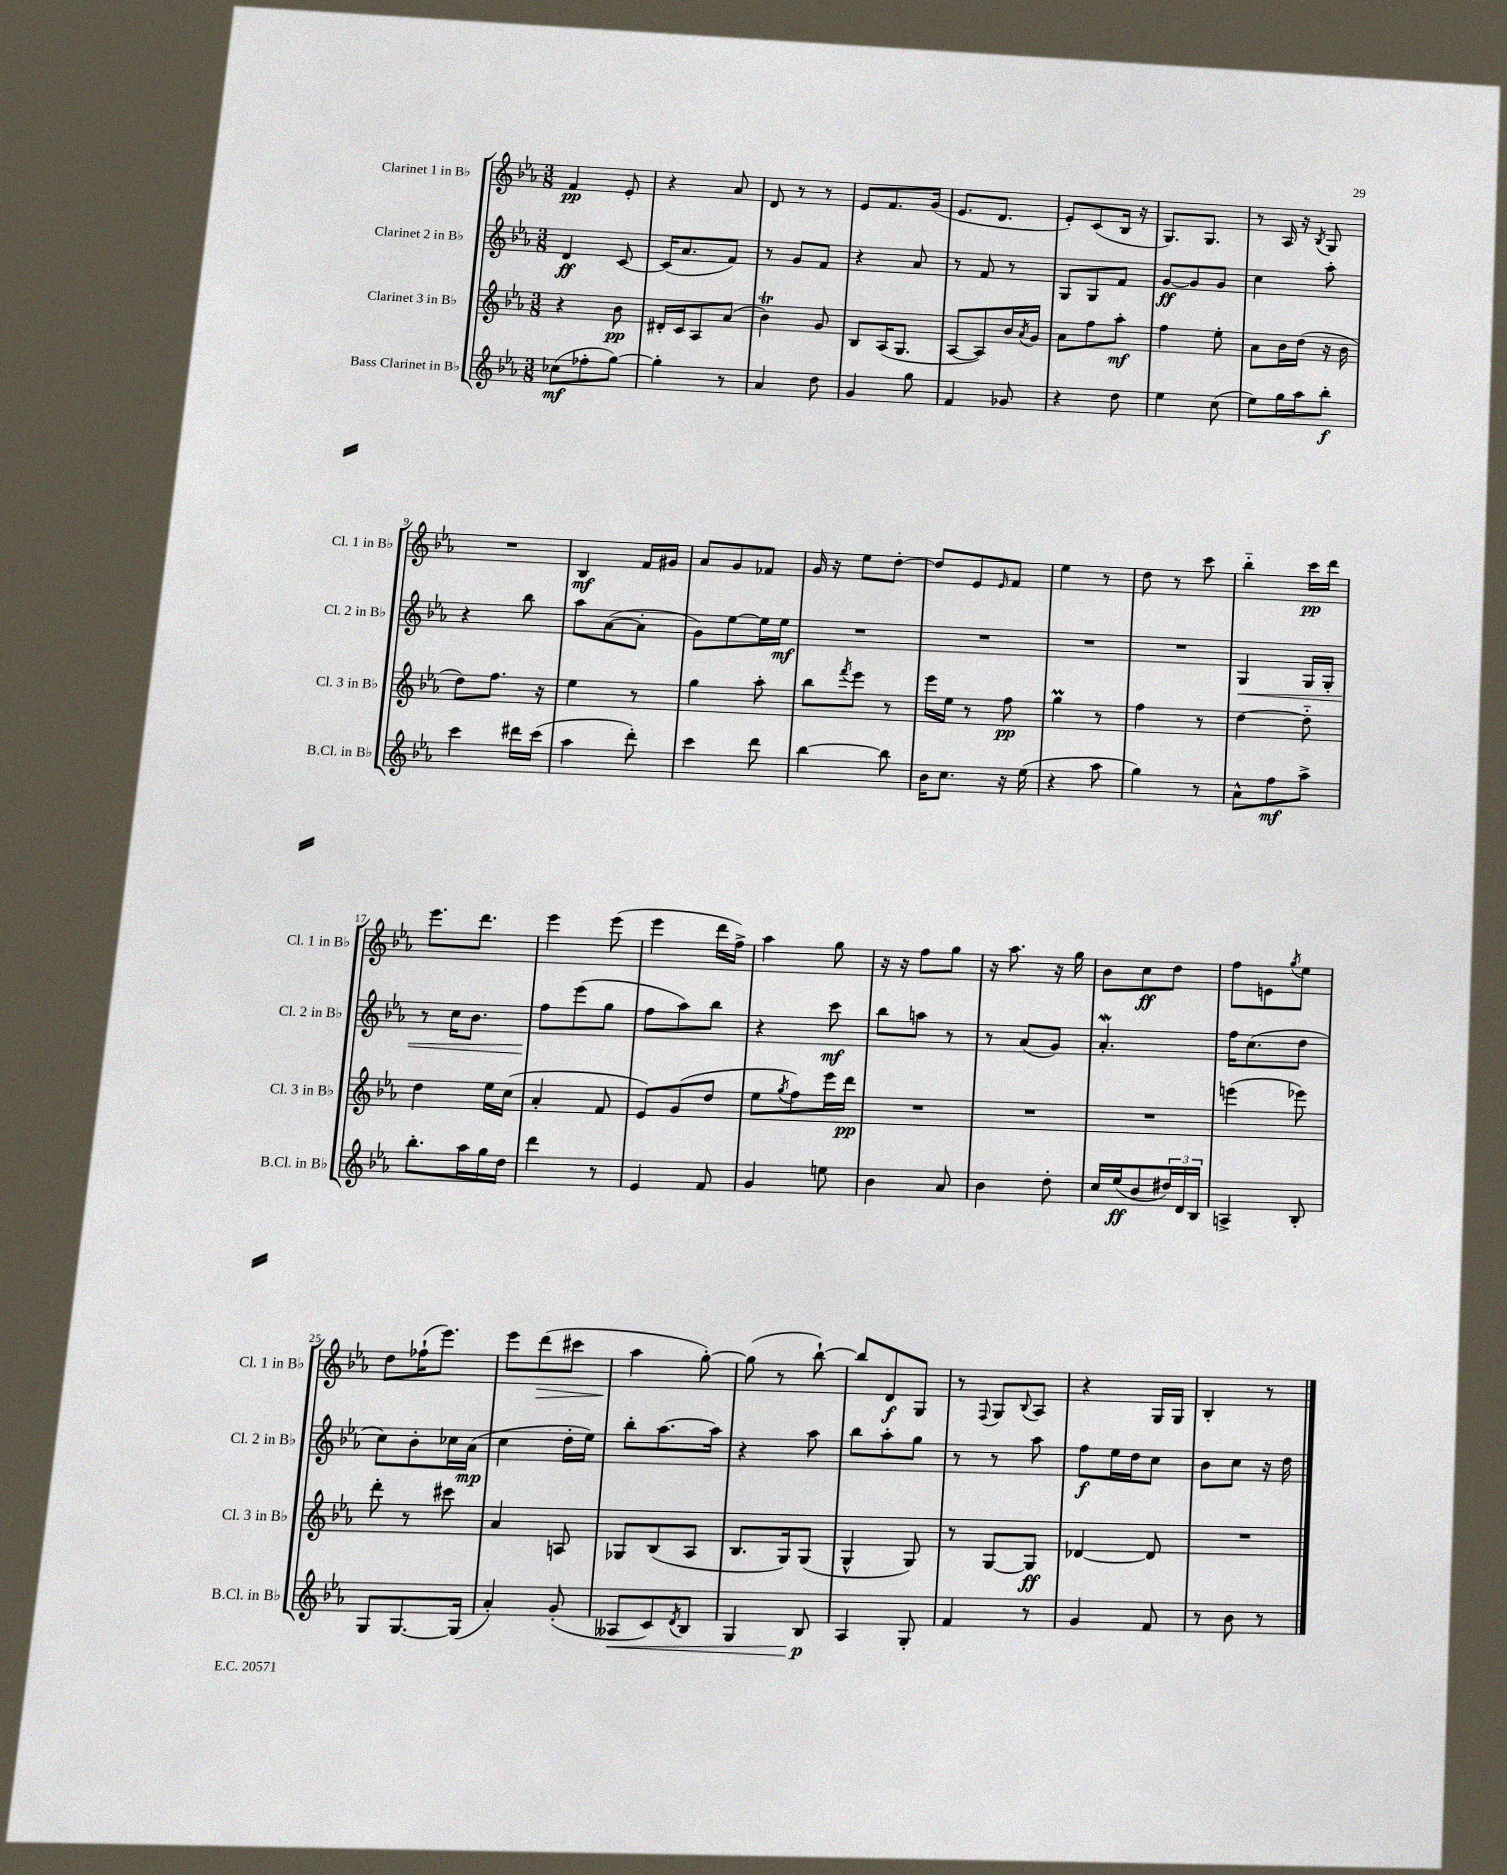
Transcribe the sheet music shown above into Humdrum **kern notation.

**kern	**dynam	**kern	**dynam	**kern	**dynam	**kern	**dynam
*part4	*part4	*part3	*part3	*part2	*part2	*part1	*part1
*staff4	*staff4	*staff3	*staff3	*staff2	*staff2	*staff1	*staff1
*I"Bass Clarinet in B♭	*	*I"Clarinet 3 in B♭	*	*I"Clarinet 2 in B♭	*	*I"Clarinet 1 in B♭	*
*I'B.Cl. in B♭	*	*I'Cl. 3 in B♭	*	*I'Cl. 2 in B♭	*	*I'Cl. 1 in B♭	*
*clefG2	*	*clefG2	*	*clefG2	*	*clefG2	*
*k[b-e-a-]	*	*k[b-e-a-]	*	*k[b-e-a-]	*	*k[b-e-a-]	*
*M3/8	*	*M3/8	*	*M3/8	*	*M3/8	*
=1	=1	=1	=1	=1	=1	=1	=1
(8cc-X\L	mf	4r	.	4d/	ff	4f/	pp
8ff-X'\	.	.	.	.	.	.	.
[8gg\J)	.	8b-\	pp	[8c/	.	8e-'/	.
=2	=2	=2	=2	=2	=2	=2	=2
4gg'\]	.	16d#X'/LL	.	(16c/KL]	.	4r	.
.	.	16c/J	.	8.a-/	.	.	.
.	.	8A-/	.	.	.	.	.
8r	.	(8a-/J	.	8f/J)	.	8a-/	.
=3	=3	=3	=3	=3	=3	=3	=3
4a-/	.	4b-T\)	.	8r	.	8d/	.
.	.	.	.	8g/L	.	8r	.
8dd\	.	8g/	.	8f/J	.	8r	.
=4	=4	=4	=4	=4	=4	=4	=4
4g/	.	8B-/L	.	4r	.	8e-/L	.
.	.	(16A-/K	.	.	.	8.f/	.
.	.	8.G/J	.	.	.	.	.
8gg\	.	.	.	8a-/	.	.	.
.	.	.	.	.	.	(16g/Jk	.
=5	=5	=5	=5	=5	=5	=5	=5
4f/	.	[8A-/L	.	8r	.	8.e-/L	.
.	.	8A-/])	.	8f/	.	.	.
.	.	.	.	.	.	8.d/J	.
8g-X/	.	16b-/L	.	8r	.	.	.
.	.	8qa-/	.	.	.	.	.
.	.	16g/JJ	.	.	.	.	.
=6	=6	=6	=6	=6	=6	=6	=6
4r	.	8a-\L	.	8G/L	.	8e-'/L)	.
.	.	8ff\	.	8G/	.	(8c/	.
8dd\	.	8aa-'\J	mf	8f/J	.	16B-/Jk	.
.	.	.	.	.	.	16r	.
=7	=7	=7	=7	=7	=7	=7	=7
4ee-\	.	4ff\	.	[8g/L	ff	8.G/L)	.
.	.	.	.	8g/]	.	.	.
.	.	.	.	.	.	8.G/J	.
(8cc\	.	8ee-'\	.	8g/J	.	.	.
=8	=8	=8	=8	=8	=8	=8	=8
8ee-\L)	.	8a-\L	.	4cc\	.	8r	.
16gg\L	.	16b-\L	.	.	.	16A-/	.
16aa-\J	.	(16dd\JJ	.	.	.	16r	.
.	.	.	.	.	.	8qB-/	.
8bb-'\J	f	16r	.	8aa-'\	.	8G/	.
.	.	16b-\	.	.	.	.	.
!!LO:LB:g=z
=9	=9	=9	=9	=9	=9	=9	=9
4ccc\	.	8dd\L)	.	4r	.	4.r	.
.	.	8.ff\J	.	.	.	.	.
16ddd#X\LL	.	.	.	8bb-\	.	.	.
(16ccc\JJ	.	16r	.	.	.	.	.
=10	=10	=10	=10	=10	=10	=10	=10
4aa-\	.	4ee-\	.	8aa-\L	.	4B-/	mf
.	.	.	.	([8a-\	.	.	.
8ddd'\)	.	8r	.	8a-'\J]	.	16f/LL	.
.	.	.	.	.	.	16g#X/JJ	.
=11	=11	=11	=11	=11	=11	=11	=11
4ccc\	.	4gg\	.	8g\L)	.	8a-/L	.
.	.	.	.	[8ee-\	.	8g/	.
8ddd\	.	8aa-'\	.	16ee-\L]	.	8f-X/J	.
.	.	.	.	16ee-\JJ	mf	.	.
=12	=12	=12	=12	=12	=12	=12	=12
[4bb-\	.	8bb-\L	.	4.r	.	16g/	.
.	.	.	.	.	.	16r	.
.	.	8qfff/	.	.	.	.	.
.	.	8eee-\J	.	.	.	8ee-\L	.
8bb-\]	.	8r	.	.	.	[8dd'\J	.
=13	=13	=13	=13	=13	=13	=13	=13
16b-\KL	.	16eee-\LL	.	4.r	.	8dd/L]	.
8.cc\J	.	16ee-\JJ	.	.	.	.	.
.	.	8r	.	.	.	8e-/	.
.	.	.	.	.	.	16qqe-/	.
16r	.	8ff\	pp	.	.	8f/J	.
(16ee-\	.	.	.	.	.	.	.
=14	=14	=14	=14	=14	=14	=14	=14
4r	.	4ggm\	.	4.r	.	4ee-\	.
8aa-\	.	8r	.	.	.	8r	.
=15	=15	=15	=15	=15	=15	=15	=15
4gg\)	.	4ff\	.	4.r	.	8dd\	.
.	.	.	.	.	.	8r	.
8r	.	8r	.	.	.	8ccc\	.
=16	=16	=16	=16	=16	=16	=16	=16
!	!	!	!	!	!LO:HP:b	!	!
8a-^^\L	.	[4dd\	.	4G/	<	4bb-\	.
8ff\	mf	.	.	.	.	.	.
8aa-^\J	.	8dd\]	.	16G/LL	.	16ccc\LL	pp
.	.	.	.	16G'/JJ	.	16ddd\JJ	.
!!LO:LB:g=z
=17	=17	=17	=17	=17	=17	=17	=17
8.bb-'\L	.	4dd\	.	8r	.	8.eee-\L	.
.	.	.	.	16cc\KL	.	.	.
16aa-\L	.	.	.	8.b-\J	.	8.ddd\J	.
16gg\	.	16ee-\LL	.	.	.	.	.
16dd\JJ	.	(16cc\JJ	.	.	.	.	.
=18	=18	=18	=18	=18	=18	=18	=18
4ddd\	.	4a-'/	.	8ff\L	.	4eee-\	.
.	.	.	.	(8eee-\	[	.	.
8r	.	8f/	.	8gg\J	.	(8eee-\	.
=19	=19	=19	=19	=19	=19	=19	=19
4e-/	.	8e-/L)	.	8ff\L	.	4eee-\	.
.	.	(8g/	.	8aa-\)	.	.	.
8f/	.	8dd/J	.	8bb-\J	.	16ddd\LL	.
.	.	.	.	.	.	16ff^\JJ)	.
=20	=20	=20	=20	=20	=20	=20	=20
4g/	.	8ee-\L	.	4r	.	4aa-\	.
.	.	8qgg/	.	.	.	.	.
.	.	8ff\)	.	.	.	.	.
8een\	.	16eee-\L	.	8ccc\	mf	8gg\	.
.	.	16ddd\JJ	pp	.	.	.	.
=21	=21	=21	=21	=21	=21	=21	=21
4b-\	.	4.r	.	8bb-\L	.	16r	.
.	.	.	.	.	.	16r	.
.	.	.	.	8aan\J	.	8ff\L	.
8a-/	.	.	.	8r	.	8gg\J	.
=22	=22	=22	=22	=22	=22	=22	=22
4b-\	.	4.r	.	8r	.	16r	.
.	.	.	.	.	.	8.aa-\	.
.	.	.	.	(8a-/L	.	.	.
8dd'\	.	.	.	8g/J)	.	16r	.
.	.	.	.	.	.	16gg\	.
=23	=23	=23	=23	=23	=23	=23	=23
16cc/LL	.	4.r	.	4.a-w'/	.	8b-\L	.
(16ee-/J	ff	.	.	.	.	.	.
8b-/	.	.	.	.	.	8cc\	ff
24dd#X/L)	.	.	.	.	.	8dd\J	.
24d/	.	.	.	.	.	.	.
24B-/JJ	.	.	.	.	.	.	.
=24	=24	=24	=24	=24	=24	=24	=24
4An^/	.	(4eeen\	.	16ff\KL	.	8ff\L	.
.	.	.	.	(8.cc\	.	.	.
.	.	.	.	.	.	8en\	.
.	.	.	.	.	.	8qgg/	.
8B-'/	.	8eee-X\)	.	8dd\J	.	8ee-\J	.
!!LO:LB:g=z
=25	=25	=25	=25	=25	=25	=25	=25
8G/L	.	8ddd'\	.	8cc\L)	.	8dd\L	.
[8.G/	.	8r	.	8b-'\	.	(16ff-X`\K	.
.	.	.	.	.	.	8.eee-\J)	.
.	.	8ccc#X\	.	16cc-X\L	.	.	.
(16G/Jk]	.	.	.	(16a-\JJ	mp	.	.
=26	=26	=26	=26	=26	=26	=26	=26
4a-'/)	.	4a-/	.	4cc\	.	8eee-\L	.
!	!	!	!	!	!	!	!LO:HP:b
.	.	.	.	.	.	(8ddd\	>
(8g'/	.	8An/	.	16dd'\LL	.	8ccc#X\J	.
.	.	.	.	16ee-\JJ)	.	.	.
=27	=27	=27	=27	=27	=27	=27	=27
!	!LO:HP:b	!	!	!	!	!	!
8A--X/L	<	8G-X/L	.	8bb-'\L	.	4aa-\	.
8c/)	.	(8B-/	.	[8.aa-\	.	.	.
8qd/	.	.	.	.	.	.	.
8B-/J	.	8A-/J	.	.	.	[8gg'\)	]
.	.	.	.	16aa-\Jk]	.	.	.
=28	=28	=28	=28	=28	=28	=28	=28
4G/	.	8.B-/L	.	4r	.	(8gg\]	.
.	.	.	.	.	.	8r	.
.	.	16G/k)	.	.	.	.	.
8B-/	p	(8G/J	.	8aa-\	.	[8bb-`\)	.
.	[	.	.	.	.	.	.
=29	=29	=29	=29	=29	=29	=29	=29
4A-/	.	4G^^/	.	8bb-\L	.	8bb-/L]	.
.	.	.	.	8aa-'\	.	8d/	f
8G'/	.	8G/)	.	8gg\J	.	8G/J	.
=30	=30	=30	=30	=30	=30	=30	=30
4f/	.	8r	.	8r	.	8r	.
.	.	.	.	.	.	8qqF/	.
.	.	[8G/L	.	8r	.	8G/L	.
.	.	.	.	.	.	8qqB-/	.
8r	.	8G/J]	ff	8aa-\	.	8A-/J	.
=31	=31	=31	=31	=31	=31	=31	=31
4g/	.	[4d-X/	.	8ff\L	f	4r	.
.	.	.	.	16ee-\L	.	.	.
.	.	.	.	16dd\J	.	.	.
8f/	.	8d-/]	.	8cc\J	.	16G/LL	.
.	.	.	.	.	.	16G/JJ	.
=32	=32	=32	=32	=32	=32	=32	=32
8r	.	4.r	.	8b-\L	.	4B-'/	.
8b-\	.	.	.	8cc\J	.	.	.
8r	.	.	.	16r	.	8r	.
.	.	.	.	16dd\	.	.	.
==	==	==	==	==	==	==	==
*-	*-	*-	*-	*-	*-	*-	*-
